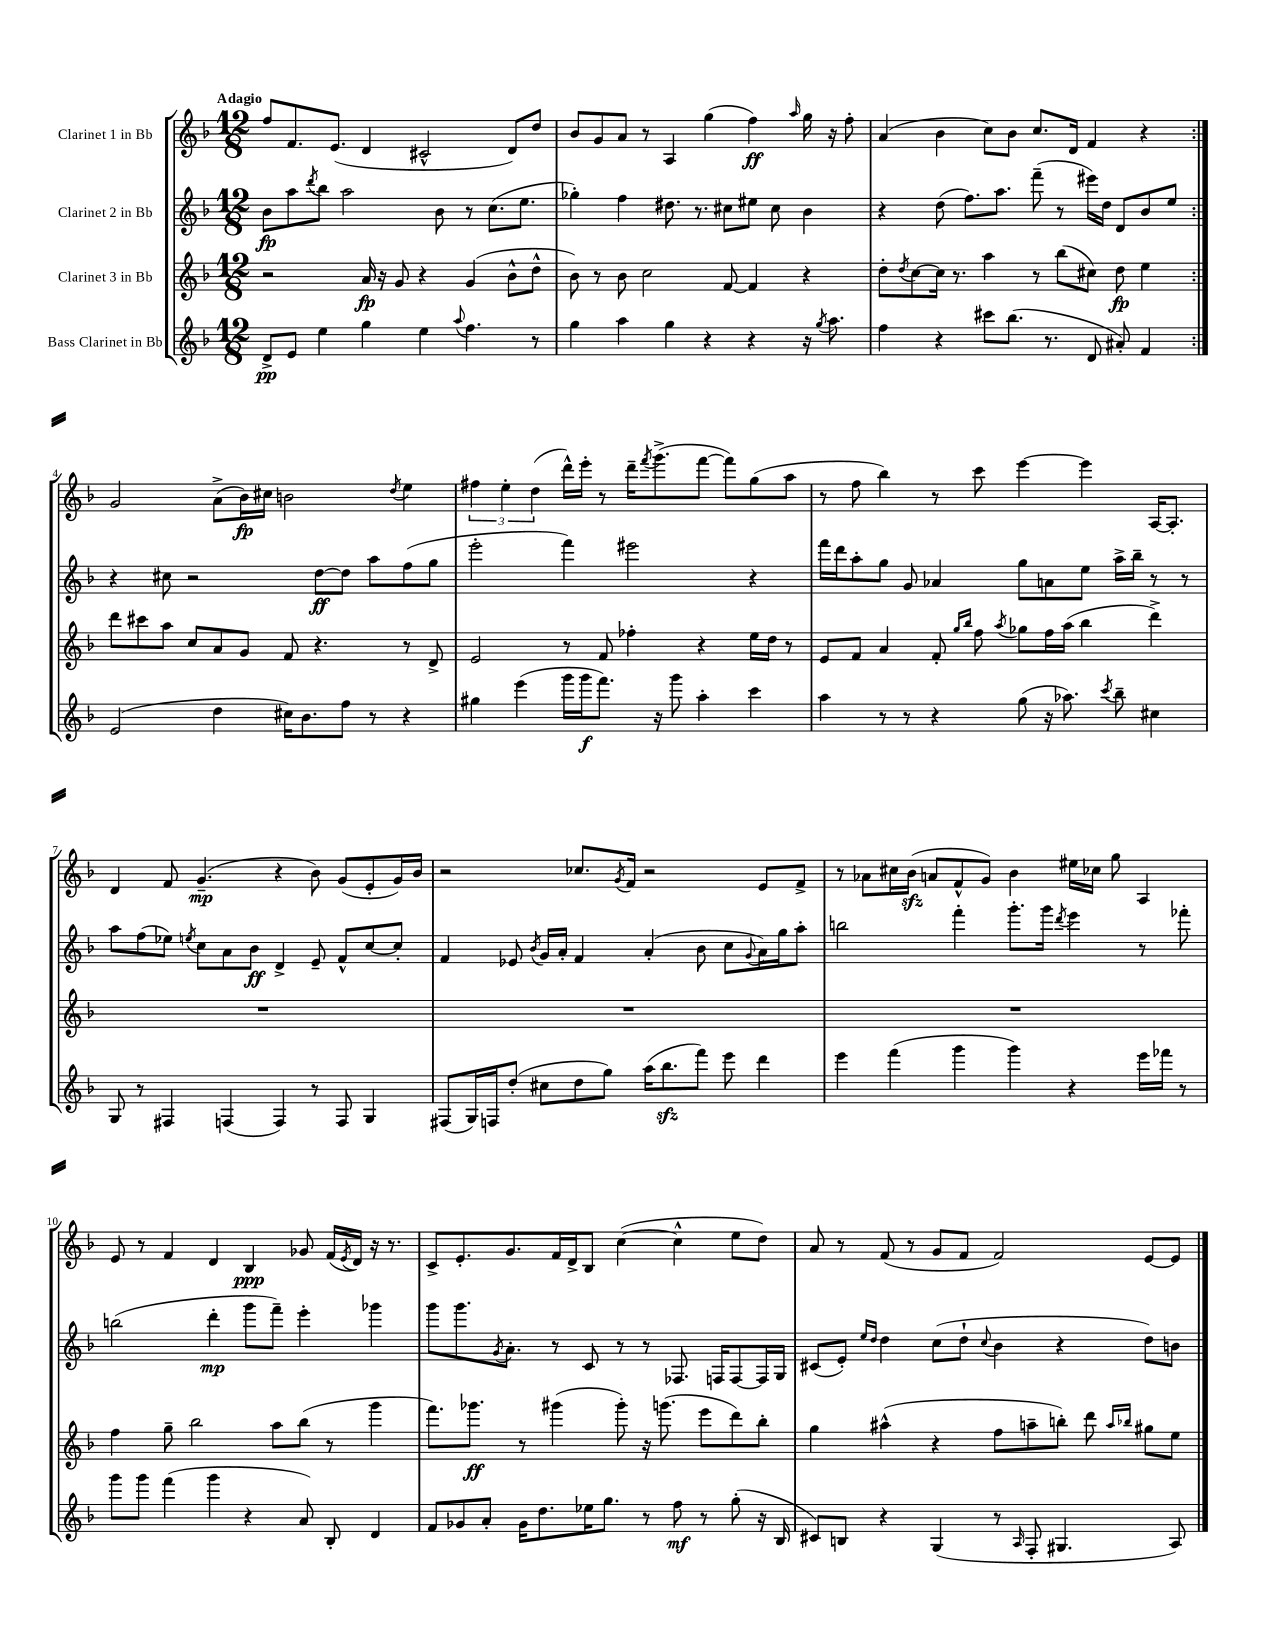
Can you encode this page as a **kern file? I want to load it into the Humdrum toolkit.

**kern	**dynam	**kern	**dynam	**kern	**dynam	**kern	**dynam
*part4	*part4	*part3	*part3	*part2	*part2	*part1	*part1
*staff4	*staff4	*staff3	*staff3	*staff2	*staff2	*staff1	*staff1
*I"Bass Clarinet in Bb	*	*I"Clarinet 3 in Bb	*	*I"Clarinet 2 in Bb	*	*I"Clarinet 1 in Bb	*
*clefG2	*	*clefG2	*	*clefG2	*	*clefG2	*
*k[b-]	*	*k[b-]	*	*k[b-]	*	*k[b-]	*
*M12/8	*	*M12/8	*	*M12/8	*	*M12/8	*
=1	=1	=1	=1	=1	=1	=1	=1
!	!	!	!	!	!	!LO:TX:a:B:t=Adagio	!
8d^/L	pp	2r	.	8b-\L	fp	8ff/L	.
8e/J	.	.	.	8aa\	.	8.f/	.
.	.	.	.	8qddd/	.	.	.
4ee\	.	.	.	8bb-\J	.	.	.
.	.	.	.	.	.	(8.e/J	.
.	.	.	.	2aa\	.	.	.
4gg\	.	16a/	fp	.	.	4d/	.
.	.	16r	.	.	.	.	.
.	.	8g/	.	.	.	.	.
4ee\	.	4r	.	.	.	2c#X^^/	.
.	.	.	.	8b-\	.	.	.
8qqaa/	.	.	.	.	.	.	.
4.ff\	.	(4g/	.	8r	.	.	.
.	.	.	.	(8.cc\L	.	.	.
.	.	8b-^^\L	.	.	.	8d/L)	.
.	.	.	.	8.ee\J	.	.	.
8r	.	8dd^^\J	.	.	.	8dd/J	.
=2	=2	=2	=2	=2	=2	=2	=2
4gg\	.	8b-\)	.	4gg-X'\)	.	8b-/L	.
.	.	8r	.	.	.	8g/	.
4aa\	.	8b-\	.	4ff\	.	8a/J	.
.	.	2cc\	.	.	.	8r	.
4gg\	.	.	.	8.dd#X\	.	4A/	.
.	.	.	.	8.r	.	.	.
4r	.	.	.	.	.	(4gg\	.
.	.	[8f/	.	8cc#X\L	.	.	.
4r	.	4f/]	.	8ee#X\J	.	4ff\)	ff
.	.	.	.	8cc#\	.	.	.
.	.	.	.	.	.	16qqaa/	.
16r	.	4r	.	4b-\	.	16gg\	.
8qgg/	.	.	.	.	.	.	.
8.aa\	.	.	.	.	.	16r	.
.	.	.	.	.	.	8ff'\	.
=3	=3	=3	=3	=3	=3	=3	=3
4ff\	.	8dd'\L	.	4r	.	(4a/	.
.	.	8qdd/	.	.	.	.	.
.	.	[8cc\	.	.	.	.	.
4r	.	16cc\Jk]	.	(8dd\	.	4b-\	.
.	.	8.r	.	.	.	.	.
.	.	.	.	8.ff\L)	.	.	.
8ccc#X\L	.	4aa\	.	.	.	8cc\L)	.
.	.	.	.	8.aa\J	.	.	.
(8.bb-\J	.	.	.	.	.	8b-\J	.
.	.	8r	.	(8fff~\	.	8.cc/L	.
8.r	.	.	.	.	.	.	.
.	.	(8bb-\L	.	8r	.	.	.
.	.	.	.	.	.	16d/Jk	.
8d/	.	8cc#X\J)	.	16eee#X\LL)	.	4f/	.
.	.	.	.	16dd\JJ	.	.	.
8a#X'/)	.	8dd\	fp	8d/L	.	.	.
4f/	.	4ee\	.	8b-/	.	4r	.
.	.	.	.	8ee/J	.	.	.
!!LO:LB:g=z
=4:|!	=4:|!	=4:|!	=4:|!	=4:|!	=4:|!	=4:|!	=4:|!
(2e/	.	8ddd\L	.	4r	.	2g/	.
.	.	8ccc#X\	.	.	.	.	.
.	.	8aa\J	.	8cc#X\	.	.	.
.	.	8cc/L	.	2r	.	.	.
4dd\	.	8a/	.	.	.	(8a^\L	.
.	.	8g/J	.	.	.	16b-\L)	fp
.	.	.	.	.	.	16cc#X\JJ	.
16cc#X\KL)	.	8f/	.	.	.	2bn\	.
8.b-\	.	.	.	.	.	.	.
.	.	4.r	.	[8dd\L	ff	.	.
8ff\J	.	.	.	8dd\J]	.	.	.
8r	.	.	.	8aa\L	.	.	.
.	.	.	.	.	.	8qdd/	.
4r	.	8r	.	(8ff\	.	4ee\	.
.	.	8d^/	.	8gg\J	.	.	.
=5	=5	=5	=5	=5	=5	=5	=5
4gg#X\	.	2e/	.	2eee'\	.	6ff#X\	.
.	.	.	.	.	.	6ee'\	.
(4eee\	.	.	.	.	.	.	.
.	.	.	.	.	.	(6dd\	.
16ggg\LL	.	8r	.	4fff\)	.	16ddd^^\LL)	.
16ggg\J	f	.	.	.	.	16eee'\JJ	.
8.fff\J)	.	8f/	.	.	.	8r	.
.	.	4ff-X'\	.	2eee#X\	.	16ddd~\KL	.
.	.	.	.	.	.	8qfff/	.
16r	.	.	.	.	.	(8.ggg^\	.
8ggg\	.	.	.	.	.	.	.
4aa'\	.	4r	.	.	.	[8fff\J	.
.	.	.	.	.	.	8fff\L])	.
4ccc\	.	16ee\LL	.	4r	.	(8gg\	.
.	.	16dd\JJ	.	.	.	.	.
.	.	8r	.	.	.	8aa\J	.
=6	=6	=6	=6	=6	=6	=6	=6
4aa\	.	8e/L	.	16fff\LL	.	8r	.
.	.	.	.	16ddd\J	.	.	.
.	.	8f/J	.	8aa'\	.	8ff\	.
8r	.	4a/	.	8gg\J	.	4bb-\)	.
8r	.	.	.	8g/	.	.	.
4r	.	8f'/	.	4a-X/	.	8r	.
.	.	16qqgg/LL	.	.	.	.	.
.	.	16qqbb-/JJ	.	.	.	.	.
.	.	8ff\	.	.	.	8ccc\	.
.	.	8qaa/	.	.	.	.	.
(8gg\	.	8gg-X\L	.	8gg\L	.	[4eee\	.
16r	.	16ff\L	.	8an\	.	.	.
8.aa-X\)	.	(16aa\JJ	.	.	.	.	.
.	.	4bb-\	.	8ee\J	.	4eee\]	.
8qccc/	.	.	.	.	.	.	.
8bb-~\	.	.	.	16aa^\LL	.	.	.
.	.	.	.	16bb-~\JJ	.	.	.
4cc#X\	.	4ddd^\)	.	8r	.	[16A/KL	.
.	.	.	.	.	.	8.A'/J]	.
.	.	.	.	8r	.	.	.
!!LO:LB:g=z
=7	=7	=7	=7	=7	=7	=7	=7
8G/	.	1.r	.	8aa\L	.	4d/	.
8r	.	.	.	(8ff\	.	.	.
4F#X/	.	.	.	8ee-X\J)	.	8f/	.
.	.	.	.	8qeen/	.	.	.
.	.	.	.	8cc\L	.	(4.g~/	mp
(4Fn/	.	.	.	8a\	.	.	.
.	.	.	.	8b-\J	ff	.	.
4F/)	.	.	.	4d^/	.	4r	.
8r	.	.	.	8e~/	.	8b-\)	.
8F/	.	.	.	8f^^/L	.	(8g/L	.
4G/	.	.	.	[8cc/	.	8e'/	.
.	.	.	.	8cc'/J]	.	16g/L)	.
.	.	.	.	.	.	16b-/JJ	.
=8	=8	=8	=8	=8	=8	=8	=8
(8F#X/L	.	1.r	.	4f/	.	2r	.
16G/L)	.	.	.	.	.	.	.
16Fn/J	.	.	.	.	.	.	.
(8dd'/J	.	.	.	8e-X/	.	.	.
.	.	.	.	8qb-/	.	.	.
8cc#X\L	.	.	.	16g/LL	.	.	.
.	.	.	.	16a'/JJ	.	.	.
8dd\	.	.	.	4f/	.	8.cc-X/L	.
8gg\J)	.	.	.	.	.	.	.
.	.	.	.	.	.	8qg/	.
.	.	.	.	.	.	16f/Jk	.
(16aa\KL	.	.	.	(4a'/	.	2r	.
8.bb-zz\	.	.	.	.	.	.	.
8fff\J)	.	.	.	8b-\	.	.	.
8eee\	.	.	.	8cc\L	.	.	.
.	.	.	.	8qqg/	.	.	.
4ddd\	.	.	.	16a\L)	.	8e/L	.
.	.	.	.	16gg\J	.	.	.
.	.	.	.	8aa'\J	.	8f^/J	.
=9	=9	=9	=9	=9	=9	=9	=9
4eee\	.	1.r	.	2bbn\	.	8r	.
.	.	.	.	.	.	8a-X\L	.
(4fff\	.	.	.	.	.	16cc#X\L	.
.	.	.	.	.	.	(16b-zz\JJ	.
.	.	.	.	.	.	8an/L	.
4ggg\	.	.	.	4fff'\	.	8f^^/	.
.	.	.	.	.	.	8g/J)	.
4ggg\)	.	.	.	8.ggg'\L	.	4b-\	.
.	.	.	.	16ggg\Jk	.	.	.
.	.	.	.	8qddd/	.	.	.
4r	.	.	.	4eee\	.	16ee#X\LL	.
.	.	.	.	.	.	16cc-X\JJ	.
.	.	.	.	.	.	8gg\	.
16eee\LL	.	.	.	8r	.	4A/	.
16fff-X\JJ	.	.	.	.	.	.	.
8r	.	.	.	8fff-X'\	.	.	.
!!LO:LB:g=z
=10	=10	=10	=10	=10	=10	=10	=10
8ggg\L	.	4ff\	.	(2bbn\	.	8e/	.
8ggg\J	.	.	.	.	.	8r	.
(4fff\	.	8gg~\	.	.	.	4f/	.
.	.	2bb-\	.	.	.	.	.
4ggg\	.	.	.	4ddd'\	mp	4d/	.
4r	.	.	.	8ggg\L	.	4B-/	ppp
.	.	8aa\L	.	8fff~\J)	.	.	.
8a/)	.	(8bb-\J	.	4eee'\	.	8g-X/	.
8B-'/	.	8r	.	.	.	(16f/LL	.
.	.	.	.	.	.	8qe/	.
.	.	.	.	.	.	16d/JJ)	.
4d/	.	4ggg\	.	4ggg-X\	.	16r	.
.	.	.	.	.	.	8.r	.
=11	=11	=11	=11	=11	=11	=11	=11
8f/L	.	8.fff\L)	.	8ggg\L	.	8c^/L	.
8g-X/	.	.	.	8.ggg\	.	8.e'/	.
.	.	8.ggg-X\J	ff	.	.	.	.
8a'/J	.	.	.	.	.	.	.
.	.	.	.	8qg/	.	.	.
.	.	.	.	8.a'\J	.	8.g/	.
16g-\KL	.	8r	.	.	.	.	.
8.dd\	.	.	.	.	.	.	.
.	.	(4ggg#X\	.	8r	.	16f/L	.
.	.	.	.	.	.	16d^/J	.
16ee-X\K	.	.	.	8c/	.	8B-/J	.
8.gg\J	.	.	.	.	.	.	.
.	.	8ggg#'\)	.	8r	.	([4cc\	.
8r	.	16r	.	8r	.	.	.
.	.	(8.gggn\	.	.	.	.	.
8ff\	mf	.	.	8.F-X/	.	4cc^^\]	.
8r	.	8eee\L	.	.	.	.	.
.	.	.	.	16Fn/KL	.	.	.
(8gg'\	.	8ddd\)	.	[8F/	.	8ee\L	.
16r	.	8bb-'\J	.	16F/L]	.	8dd\J)	.
16B-/	.	.	.	16G/JJ	.	.	.
=12	=12	=12	=12	=12	=12	=12	=12
8c#X/L)	.	4gg\	.	(8c#X/L	.	8a/	.
8Bn/J	.	.	.	8e'/J)	.	8r	.
.	.	.	.	16qqee/LL	.	.	.
.	.	.	.	16qqdd/JJ	.	.	.
4r	.	(4aa#X^^\	.	4dd\	.	(8f/	.
.	.	.	.	.	.	8r	.
(4G/	.	4r	.	(8cc\L	.	8g/L	.
.	.	.	.	8dd`\J	.	8f/J	.
.	.	.	.	8qqcc/	.	.	.
8r	.	8ff\L	.	4b-\	.	2f/)	.
16qqA/	.	.	.	.	.	.	.
8F'/	.	8aan~\	.	.	.	.	.
4.G#X/	.	8bbn'\J)	.	4r	.	.	.
.	.	8ddd\	.	.	.	.	.
.	.	16qqaa/LL	.	.	.	.	.
.	.	16qqbb-X/JJ	.	.	.	.	.
.	.	8gg#X\L	.	8dd\L)	.	[8e/L	.
8A/)	.	8ee\J	.	8bn\J	.	8e/J]	.
==	==	==	==	==	==	==	==
*-	*-	*-	*-	*-	*-	*-	*-
